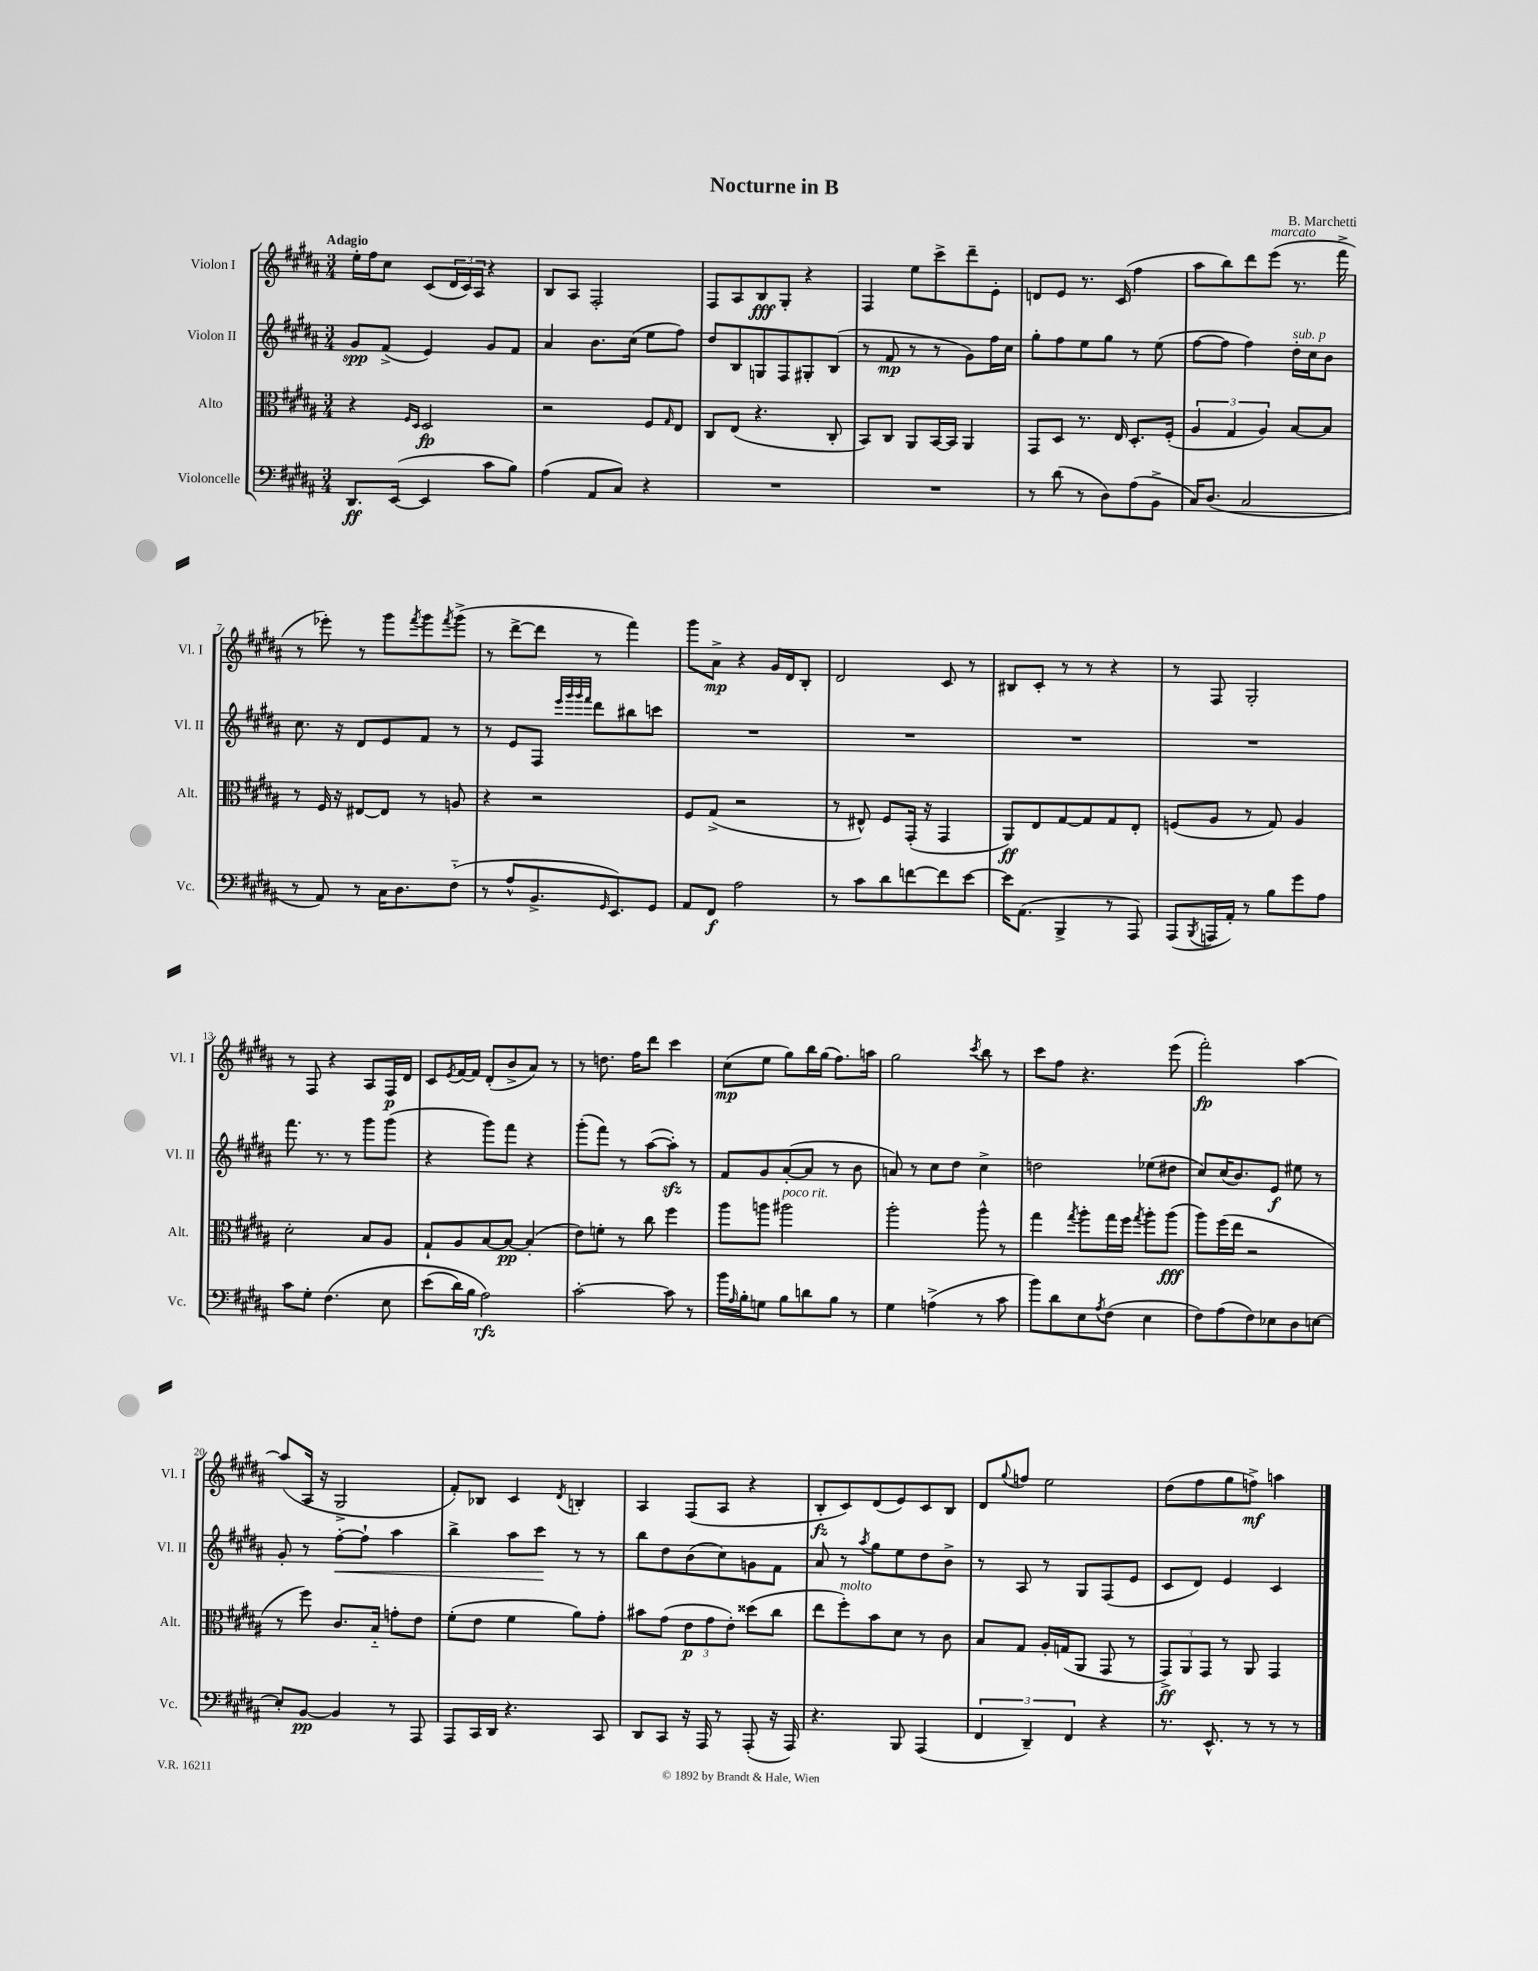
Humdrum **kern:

**kern	**dynam	**kern	**dynam	**kern	**dynam	**kern	**dynam
*part4	*part4	*part3	*part3	*part2	*part2	*part1	*part1
*staff4	*staff4	*staff3	*staff3	*staff2	*staff2	*staff1	*staff1
*I"Violoncelle	*	*I"Alto	*	*I"Violon II	*	*I"Violon I	*
*I'Vc.	*	*I'Alt.	*	*I'Vl. II	*	*I'Vl. I	*
*clefF4	*	*clefC3	*	*clefG2	*	*clefG2	*
*k[f#c#g#d#a#]	*	*k[f#c#g#d#a#]	*	*k[f#c#g#d#a#]	*	*k[f#c#g#d#a#]	*
*M3/4	*	*M3/4	*	*M3/4	*	*M3/4	*
=1	=1	=1	=1	=1	=1	=1	=1
!	!	!	!	!	!	!LO:TX:a:B:t=Adagio	!
8.DD#/L	ff	4r	.	8g#/L	spp	16ee'\LL	.
.	.	.	.	.	.	16ff#\J	.
.	.	.	.	(8f#^/J	.	8cc#\J	.
([16EE/Jk	.	.	.	.	.	.	.
.	.	16qqF#/LL	.	.	.	.	.
.	.	16qqD#/JJ	.	.	.	.	.
4EE/]	.	2D#/	fp	4e/)	.	(8c#/L	.
.	.	.	.	.	.	24d#/L	.
.	.	.	.	.	.	24c#/)	.
.	.	.	.	.	.	24A#/JJ	.
8c#\L	.	.	.	8g#/L	.	4r	.
8B\J)	.	.	.	8f#/J	.	.	.
=2	=2	=2	=2	=2	=2	=2	=2
(4A#\	.	2r	.	4a#/	.	8B/L	.
.	.	.	.	.	.	8A#/J	.
8AA#/L	.	.	.	8.b\L	.	2F#'/	.
8C#/J)	.	.	.	.	.	.	.
.	.	.	.	(16cc#\Jk	.	.	.
4r	.	8F#/L	.	8ee\L	.	.	.
.	.	16qqG#/	.	.	.	.	.
.	.	8E/J	.	8ff#\J)	.	.	.
=3	=3	=3	=3	=3	=3	=3	=3
2.r	.	8C#/L	.	8dd#/L	.	8F#/L	.
.	.	(8E/J	.	8B/	.	8A#/	.
.	.	4.r	.	8Gn/	.	8B/	fff
.	.	.	.	8F#/	.	8G#'/J	.
.	.	.	.	8G#X'/	.	4r	.
.	.	8C#'/	.	(8B/J	.	.	.
=4	=4	=4	=4	=4	=4	=4	=4
2.r	.	8BB/L)	.	8r	.	4F#/	.
.	.	8C#/J	.	8f#/	mp	.	.
.	.	8AA#/L	.	8r	.	8ee\L	.
.	.	[16BB/L	.	8r	.	8ccc#^\	.
.	.	16BB/JJ]	.	.	.	.	.
.	.	4AA#/	.	8g#\L)	.	8ddd#~\	.
.	.	.	.	16ff#\L	.	8e'\J	.
.	.	.	.	16cc#\JJ	.	.	.
=5	=5	=5	=5	=5	=5	=5	=5
8r	.	8GG#/L	.	8gg#'\L	.	8dn/L	.
(8d#\	.	8D#/J	.	8ff#\	.	8e/J	.
8r	.	8.r	.	8ee\	.	8.r	.
8D#\L)	.	.	.	8gg#\J	.	.	.
.	.	16E/	.	.	.	(16c#/	.
(8A#\	.	8.D#'/L	.	8r	.	4ff#\	.
8BB^\J	.	.	.	(8ee\	.	.	.
.	.	(16F#'/Jk	.	.	.	.	.
=6	=6	=6	=6	=6	=6	=6	=6
16C#/KL)	.	6A#/	.	[8ff#\L	.	8aa#\L	.
(8.D#/J	.	.	.	.	.	.	.
.	.	.	.	8ff#\J]	.	8bb\)	.
.	.	6G#/	.	.	.	.	.
2C#/	.	.	.	4ff#\)	.	8ddd#\	.
.	.	6A#/)	.	.	.	.	.
!	!	!	!	!	!	!LO:TX:a:i:t=marcato	!
.	.	.	.	.	.	(8eee\J	.
!	!	!	!	!LO:TX:a:i:t=sub. p	!	!	!
.	.	[8B/L	.	16dd#'\LL	.	8.r	.
.	.	.	.	16cc#\J	.	.	.
.	.	8B/J]	.	8b\J	.	.	.
.	.	.	.	.	.	16fff#^\	.
!!LO:LB:g=z
=7	=7	=7	=7	=7	=7	=7	=7
8r	.	8r	.	8.cc#\	.	8r	.
8AA#/)	.	16F#/	.	.	.	8eee-X'\)	.
.	.	16r	.	16r	.	.	.
8r	.	[8E#X/L	.	8d#/L	.	8r	.
16C#\KL	.	8E#/J]	.	8e/	.	8ggg#\L	.
8.D#\	.	.	.	.	.	.	.
.	.	.	.	.	.	8qfff#/	.
.	.	8r	.	8f#/J	.	8ggg#\	.
.	.	.	.	.	.	8qfff#/	.
(8F#\J	.	8An/	.	8r	.	(8ggg#^\J	.
=8	=8	=8	=8	=8	=8	=8	=8
8r	.	4r	.	8r	.	8r	.
8A#^^/L	.	.	.	8e/L	.	[8ddd#^\L	.
8.BB^/	.	2r	.	8F#/J	.	8ddd#\J]	.
.	.	.	.	32qqeee/LLL	.	.	.
.	.	.	.	32qqggg#/	.	.	.
.	.	.	.	32qqggg#/	.	.	.
.	.	.	.	32qqfff#/JJJ	.	.	.
.	.	.	.	8ddd#\L	.	8r	.
16qqGG#/	.	.	.	.	.	.	.
8.EE/)	.	.	.	.	.	.	.
.	.	.	.	8bb#X\	.	4fff#\)	.
8GG#/J	.	.	.	8cccn\J	.	.	.
=9	=9	=9	=9	=9	=9	=9	=9
8AA#/L	.	8F#/L	.	2.r	.	8ggg#\L	.
8FF#/J	f	(8G#^/J	.	.	.	8a#^\J	mp
2A#\	.	2r	.	.	.	4r	.
.	.	.	.	.	.	16g#/LL	.
.	.	.	.	.	.	16d#/J	.
.	.	.	.	.	.	8B'/J	.
=10	=10	=10	=10	=10	=10	=10	=10
8r	.	8r	.	2.r	.	2d#/	.
8c#\L	.	8E#X^^/)	.	.	.	.	.
8d#\	.	8F#/L	.	.	.	.	.
[8fn\	.	(16GG#'/Jk	.	.	.	.	.
.	.	16r	.	.	.	.	.
8f\]	.	4GG#/	.	.	.	8c#/	.
[8e\J	.	.	.	.	.	8r	.
=11	=11	=11	=11	=11	=11	=11	=11
16e\KL]	.	8AA#/L)	ff	2.r	.	8B#X/L	.
(8.AA#\J	.	.	.	.	.	.	.
.	.	8E/	.	.	.	8c#'/J	.
4BBB^/	.	[8G#/	.	.	.	8r	.
.	.	8G#/]	.	.	.	8r	.
8r	.	8G#/	.	.	.	4r	.
8AAA#/)	.	8E'/J	.	.	.	.	.
=12	=12	=12	=12	=12	=12	=12	=12
(8AAA#/L	.	(8Fn/L	.	2.r	.	8r	.
8qBBB/	.	.	.	.	.	.	.
16AAAn/L	.	8A#/J	.	.	.	8F#/	.
16AA#'/JJ)	.	.	.	.	.	.	.
8r	.	8r	.	.	.	2G#'/	.
8B\L	.	8G#/)	.	.	.	.	.
8g#\	.	4A#/	.	.	.	.	.
8A#\J	.	.	.	.	.	.	.
!!LO:LB:g=z
=13	=13	=13	=13	=13	=13	=13	=13
8c#\L	.	2d#'\	.	8.fff#\	.	8r	.
8G#'\J	.	.	.	.	.	8F#/	.
.	.	.	.	8.r	.	.	.
(4.F#\	.	.	.	.	.	4r	.
.	.	.	.	8r	.	.	.
.	.	8B/L	.	8ggg#\L	.	8A#/L	.
8E\	.	8A#/J	.	(8ggg#\J	.	16F#/L	p
.	.	.	.	.	.	16d#/JJ	.
=14	=14	=14	=14	=14	=14	=14	=14
(8e\L	.	8G#`/L	.	4r	.	8c#/L	.
.	.	.	.	.	.	8qe/	.
16d#\L)	.	8A#/	.	.	.	[16f#/L	.
16B\JJ	.	.	.	.	.	16f#/JJ]	.
2A#\)	rfz	[8B/	.	8ggg#\L)	.	(8d#'/L	.
.	.	8B/J_	pp	8fff#\J	.	8b^/	.
.	.	(4B'/]	.	4r	.	8a#/J)	.
.	.	.	.	.	.	8r	.
=15	=15	=15	=15	=15	=15	=15	=15
[2c#'\	.	8e\L)	.	(8ggg#'\L	.	8r	.
.	.	8fn'\J	.	8fff#\J)	.	8.ddn\	.
.	.	8r	.	8r	.	.	.
.	.	.	.	.	.	16ff#\KL	.
.	.	8cc#\	.	([8aa#\L	.	8ddd#\J	.
8c#\]	.	4ff#\	.	8aa#zz'\J])	.	4ccc#\	.
8r	.	.	.	8r	.	.	.
=16	=16	=16	=16	=16	=16	=16	=16
16b\LL	.	8aa#\L	.	8f#/L	.	(8cc#\L	mp
16qqA#/	.	.	.	.	.	.	.
16B'\J	.	.	.	.	.	.	.
8Gn\J	.	8aan\J	.	8g#/	.	8ee\J	.
!	!	!LO:TX:a:i:t=poco rit.	!	!	!	!	!
8B\L	.	2aa#X\	.	([8a#'/	.	8gg#\L)	.
8dn\	.	.	.	8a#/J]	.	16bb\L	.
.	.	.	.	.	.	(16gg#\JJ	.
8B\J	.	.	.	8r	.	8.ff#\L)	.
8r	.	.	.	8b\	.	.	.
.	.	.	.	.	.	16aan\Jk	.
=17	=17	=17	=17	=17	=17	=17	=17
4G#\	.	2aa#'\	.	8an/)	.	2gg#\	.
.	.	.	.	8r	.	.	.
(4An^\	.	.	.	8cc#\L	.	.	.
.	.	.	.	8dd#\J	.	.	.
.	.	.	.	.	.	8qccc#/	.
8r	.	8aa#^^\	.	4cc#^\	.	8bb\	.
8c#\	.	8r	.	.	.	8r	.
=18	=18	=18	=18	=18	=18	=18	=18
8b\L)	.	4gg#\	.	2ddn\	.	8ccc#\L	.
8d#\	.	.	.	.	.	8ff#\J	.
.	.	8qgg#/	.	.	.	.	.
8E\	.	8aa#'\L	.	.	.	4.r	.
8qA#/	.	.	.	.	.	.	.
(8F#\J	.	16gg#\L	.	.	.	.	.
.	.	16ff#\JJ	.	.	.	.	.
.	.	8qgg#/	.	.	.	.	.
4E\	.	8aa#'\L	.	(8ee-X\L	.	.	.
.	.	(8aa#\J	fff	8dd#X\J	.	(8eee\	.
=19	=19	=19	=19	=19	=19	=19	=19
8F#\L)	.	8aa#\L)	.	8cc#/L)	.	2fff#'\)	fp
(8A#\	.	(16ff#\L	.	(16cc#/K	.	.	.
.	.	16ee\JJ	.	8.b/)	.	.	.
8F#\)	.	2r	.	.	.	.	.
8E-X\	.	.	.	8e/J	f	.	.
8D#\	.	.	.	8ee#X\	.	[4aa#\	.
[8En\J	.	.	.	8r	.	.	.
!!LO:LB:g=z
=20	=20	=20	=20	=20	=20	=20	=20
8E'/L]	.	8r	.	8g#'/	.	(8aa#/L]	.
[8BB/J	pp	8ff#\)	.	8r	.	16A#/Jk	.
.	.	.	.	.	.	16r	.
!	!	!	!	!	!LO:HP:b	!	!
4BB/]	.	8.c#/L	.	[8ff#'\L	<	2G#^/	.
.	.	.	.	8ff#`\J]	.	.	.
.	.	16B/Jk	.	.	.	.	.
8r	.	8gn'\L	.	4aa#\	.	.	.
8AAA#/	.	8e\J	.	.	.	.	.
=21	=21	=21	=21	=21	=21	=21	=21
8AAA#/L	.	(8f#'\L	.	4bb^\	.	8f#'/L)	.
16CC#/L	.	8e\J	.	.	.	8B-X/J	.
16DD#/JJ	.	.	.	.	.	.	.
4.r	.	4f#\	.	8aa#\L	.	4c#/	.
.	.	.	.	8ccc#\J	.	.	.
.	.	.	.	.	.	8qd#/	.
.	.	8a#\L)	.	8r	[	4Bn'/	.
8CC#/	.	8g#'\J	.	8r	.	.	.
=22	=22	=22	=22	=22	=22	=22	=22
8DD#/L	.	8b#X\L	.	8bb\L	.	4A#/	.
8CC#/J	.	(8g#\J	.	8dd#\	.	.	.
16r	.	12e\L	p	(8b\	.	(8F#/L	.
16AAA#/	.	.	.	.	.	.	.
.	.	12g#\	.	.	.	.	.
8r	.	.	.	8cc#\)	.	8A#/J	.
.	.	12e'\J)	.	.	.	.	.
(8AAA#'/	.	(8dd##X\L	.	8gn\	.	4r	.
16r	.	8cc#\J	.	8f#\J	.	.	.
16AAA#/)	.	.	.	.	.	.	.
=23	=23	=23	=23	=23	=23	=23	=23
4.r	.	8ee\L	.	8a#/	.	8B'/L	fz
!	!	!LO:TX:a:i:t=molto	!	!	!	!	!
.	.	8ff#'\)	.	8r	.	8c#/)	.
.	.	.	.	8qaa#/	.	.	.
.	.	8b\	.	8gg#\L	.	(8d#/	.
8BBB/	.	8d#\J	.	8ee\	.	8e/)	.
(4AAA#/	.	8r	.	8dd#\	.	8c#/	.
.	.	8c#\	.	8b^\J	.	8B/J	.
=24	=24	=24	=24	=24	=24	=24	=24
6FF#/	.	8B/L	.	8r	.	8d#/L	.
.	.	.	.	.	.	8qqgg#/	.
.	.	8G#/J	.	8A#/	.	8ffn/J	.
6DD#~/)	.	.	.	.	.	.	.
.	.	16A#'/LL	.	8r	.	2ee\	.
.	.	(16Gn/J	.	.	.	.	.
6FF#/	.	.	.	.	.	.	.
.	.	8AA#/J	.	8G#/L	.	.	.
4r	.	8GG#/	.	(8F#/	.	.	.
.	.	8r	.	8e/J	.	.	.
=25	=25	=25	=25	=25	=25	=25	=25
8.r	.	12GG#^/L)	ff	8c#/L	.	(8dd#\L	.
.	.	12AA#/	.	.	.	.	.
.	.	.	.	8d#/J)	.	8ff#\	.
.	.	12GG#/J	.	.	.	.	.
8.EE^^/	.	.	.	.	.	.	.
.	.	8r	.	4e/	.	8gg#\	.
8r	.	8AA#/	.	.	.	8ffn^\J)	mf
8r	.	4GG#/	.	4c#/	.	4aan\	.
8r	.	.	.	.	.	.	.
==	==	==	==	==	==	==	==
*-	*-	*-	*-	*-	*-	*-	*-
